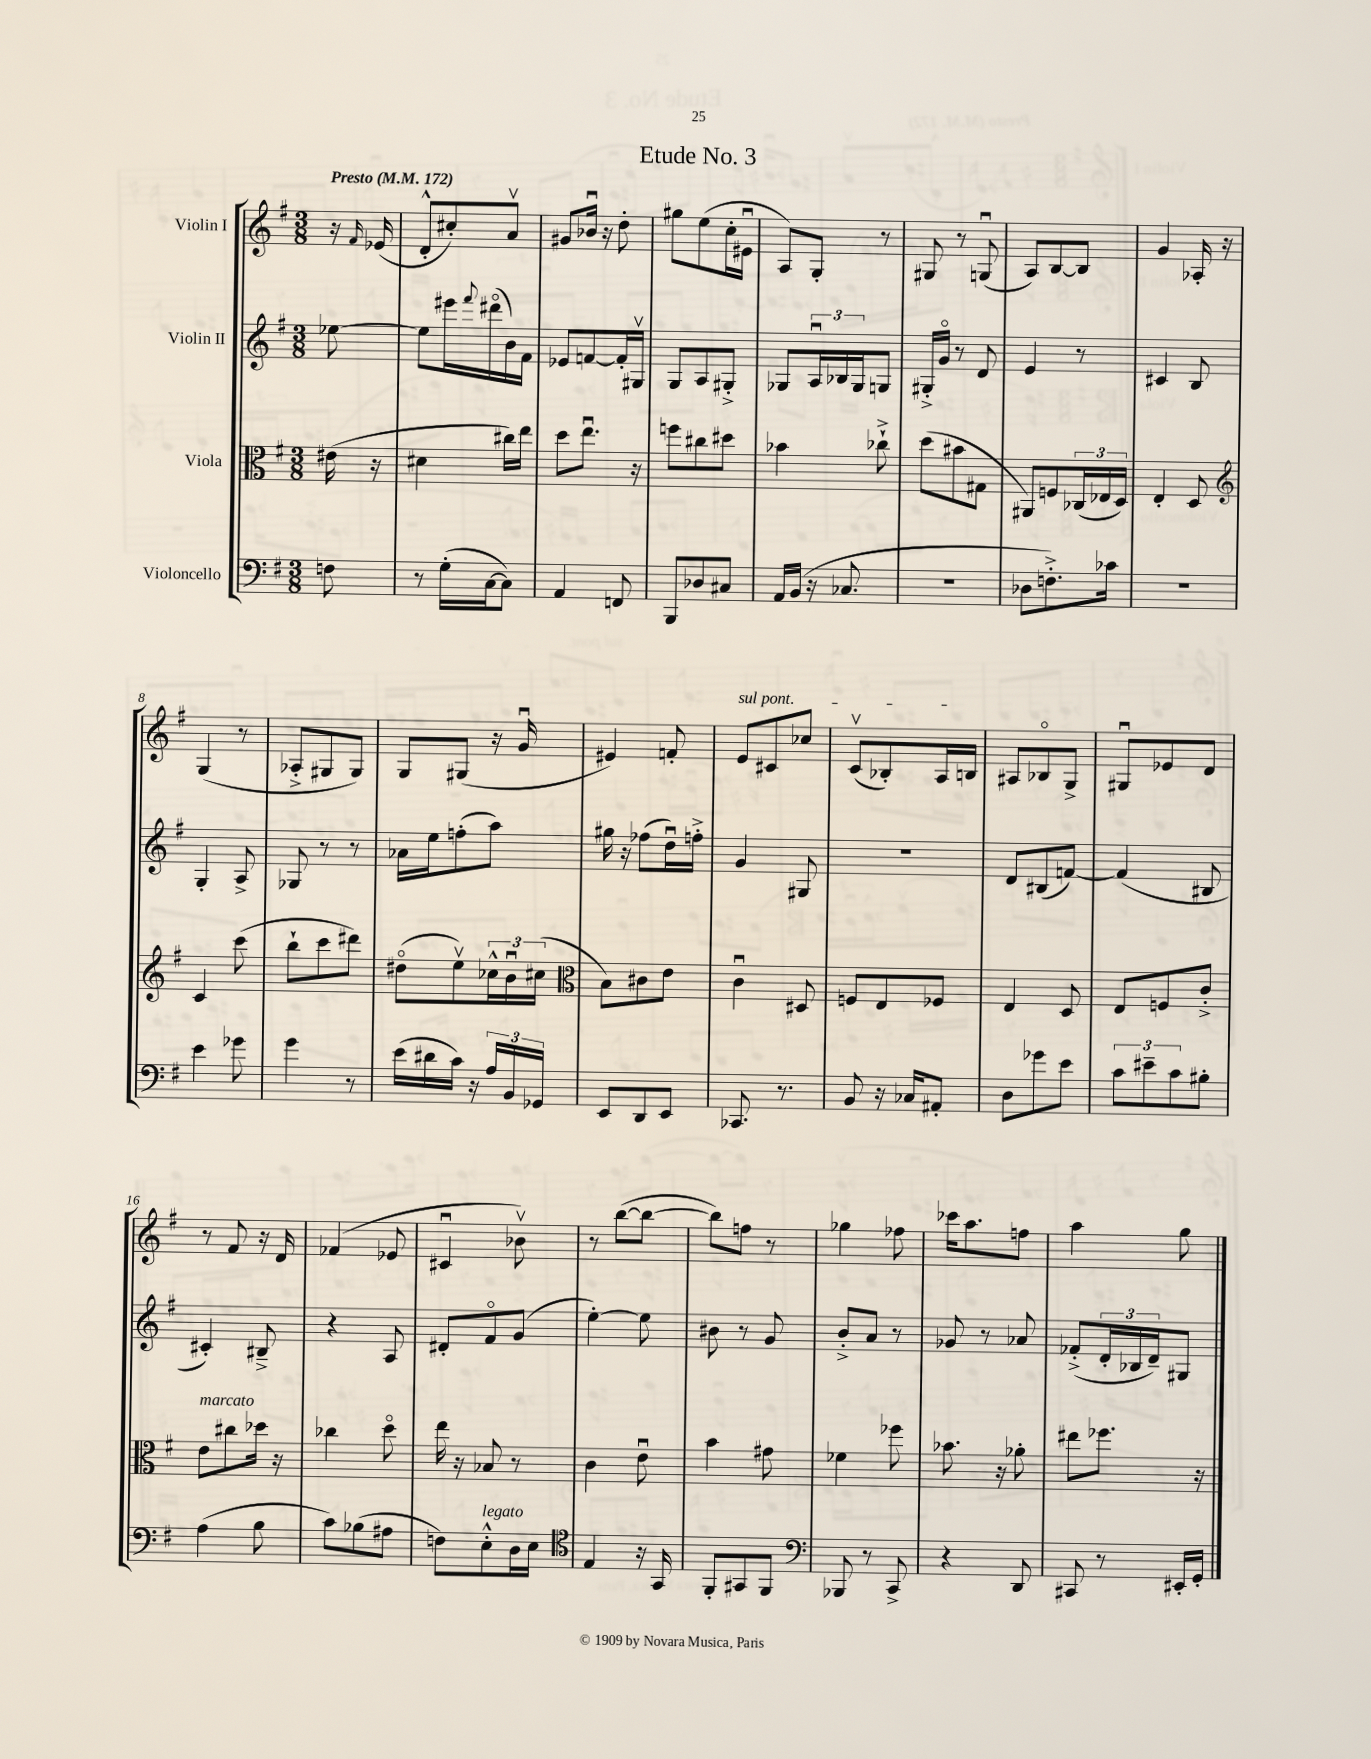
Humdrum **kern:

**kern	**kern	**kern	**kern
*part4	*part3	*part2	*part1
*staff4	*staff3	*staff2	*staff1
*I"Violoncello	*I"Viola	*I"Violin II	*I"Violin I
*clefF4	*clefC3	*clefG2	*clefG2
*k[f#]	*k[f#]	*k[f#]	*k[f#]
*M3/8	*M3/8	*M3/8	*M3/8
*MM172	*MM172	*MM172	*MM172
=	=	=	=
!	!	!	!LO:TX:a:B:t=Presto
8Fn\	(16e#X\	[8ee-X\	16r
.	.	.	16qqf#/
.	16r	.	(16e-X/
=1	=1	=1	=1
8r	4d#X\	8ee-\L]	8d'^^/L
(16G'\LL	.	16eee#X\L	8cc#X'/)
.	.	8qqfff#/	.
[16C\J	.	(16ddd#X\	.
8C\J])	16cc#X\LL)	16b\)	8av/J
.	16ee\JJ	16f#\JJ	.
=2	=2	=2	=2
4AA/	8dd\L	8e-X/L	8g#X/L
.	8.eeu\J	[8fn/	16b-Xu/Jk
.	.	.	16r
8FFn/	.	16f'/L]	8dd'\
.	16r	16G#Xv/JJ	.
=3	=3	=3	=3
8BBB/L	8ffn\L	8G/L	8gg#X\L
8D-X/	8cc#X\	8A/	(8ee\
8C#X/J	8dd#X\J	8G#X'^/J	16cc'\L
.	.	.	16e#Xu\JJ
=4	=4	=4	=4
16AA/LL	4b-X\	8G-X/L	8A/L)
(16BB/JJ	.	.	.
16r	.	24Au/L	8G'/J
.	.	24B-X/	.
8.C-X/	.	.	.
.	.	24G-/J	.
.	8cc-X`^\	8Gn/J	8r
=5	=5	=5	=5
4.r	(8dd\L	16G#X'^/LL	8G#X/
.	.	16g/JJ	.
.	8b#X\	8r	8r
.	8G#X\J	8d/	(8Gnu/
=6	=6	=6	=6
8D-X\L	8AA#X/L)	4e/	8A/L)
8.Fn'^\)	8Fn/	.	[8B/
.	(24C-X/L	8r	8B/J]
.	24E-X/	.	.
16c-X\Jk	.	.	.
.	24D/JJ)	.	.
=7	=7	=7	=7
4.r	4E'/	4c#X/	4g/
.	8D/	8B/	16A-X'/
.	.	.	16r
!!LO:LB:g=z
=8	=8	=8	=8
*	*clefG2	*	*
4e\	4c/	4G'/	(4G/
8g-X\	(8ccc\	8A^/	8r
=9	=9	=9	=9
4g\	8bb`\L	8G-X/	8A-X'^/L
.	8ccc\	8r	8G#X/
8r	8ddd#X\J)	8r	8G#/J)
=10	=10	=10	=10
(16e\LL	(8dd#X\L	16a-X\LL	8G/L
16d#X\	.	16ee\J	.
16c\JJ)	8eev\)	(8ffn'\	(8G#X/J
16r	.	.	.
24A/LL	24cc-X^^\L	8aa\J)	16r
24BB/	24bu\	.	.
.	.	.	16gu/
24GG-X/JJ	(24cc#X\JJ	.	.
=11	=11	=11	=11
*	*clefC3	*	*
8EE/L	8B\L)	16gg#X\	4e#X/)
.	.	16r	.
8DD/	8c#X\	(8ff-X\L	.
8EE/J	8e\J	16ddu\L)	8fn'/
.	.	16ffn'^\JJ	.
=12	=12	=12	=12
!	!	!	!LO:TX:a:i:t=sul pont.
8.CC-X/	4cu\	4g/	8e/L
.	.	.	8c#X/
8.r	.	.	.
.	8D#X/	8G#X/	8cc-X/J
=13	=13	=13	=13
8BB/	8Fn/L	4.r	(8cv/L
16r	8E/	.	8B-X'/)
16C-X/KL	.	.	.
8AA#X'/J	8F-X/J	.	16A/L
.	.	.	16Bn/JJ
=14	=14	=14	=14
8D\L	4E/	8d/L	8A#X/L
8g-X\	.	(8B#X/	8B-X/
8e\J	8D/	[8fn/J)	8G^/J
=15	=15	=15	=15
12c\L	8E/L	(4f/]	8G#Xu/L
12e#X~\	.	.	.
.	8Fn/	.	8e-X/
12c\	.	.	.
8B#X'\J	8c'^/J	8B#X/	8d/J
!!LO:LB:g=z
=16	=16	=16	=16
!	!LO:TX:a:i:t=marcato	!	!
(4A\	8e\L	4c#X'/)	8r
.	8cc#X\	.	8f#/
8B\	16dd-X\Jk	8B#X~^/	16r
.	16r	.	16d/
=17	=17	=17	=17
8c\L)	4cc-X\	4r	(4f-X/
(8B-X\	.	.	.
8A#X\J	8dd\	8A/	8e-X/
=18	=18	=18	=18
8Fn\L)	16ee\	8d#X'/L	4c#Xu/
.	16r	.	.
!LO:TX:a:i:t=legato	!	!	!
8E'^^\	8B-X/	8f#/	.
16D\L	8r	(8g/J	8b-Xv\)
16E\JJ	.	.	.
=19	=19	=19	=19
*clefC4	*	*	*
4E/	4c\	[4ee'\)	8r
.	.	.	([8bb\L
16r	8eu\	8ee\]	8bb\J_
16GG/	.	.	.
=20	=20	=20	=20
8FF#'/L	4b\	8b#X\	8bb\L])
8GG#X/	.	8r	8ffn\J
8FF#/J	8g#X\	8g/	8r
=21	=21	=21	=21
*clefF4	*	*	*
8BBB-X/	4f-X\	8b'^/L	4gg-X\
8r	.	8a/J	.
8CC^/	8ff-X\	8r	8ff-X\
=22	=22	=22	=22
4r	8.b-X\	8g-X/	16ccc-X\KL
.	.	.	8.aa\
.	.	8r	.
.	16r	.	.
8DD/	8a-X'\	8a-X/	8ffn\J
=23	=23	=23	=23
8CC#X/	8ee#X\L	(8f-X'^/L	4aa\
8r	8.ff-X\J	24d'/L	.
.	.	24B-X/	.
.	.	24d~/J)	.
16EE#X'/LL	.	8G#X/J	8gg\
16GG'/JJ	16r	.	.
==	==	==	==
*-	*-	*-	*-
